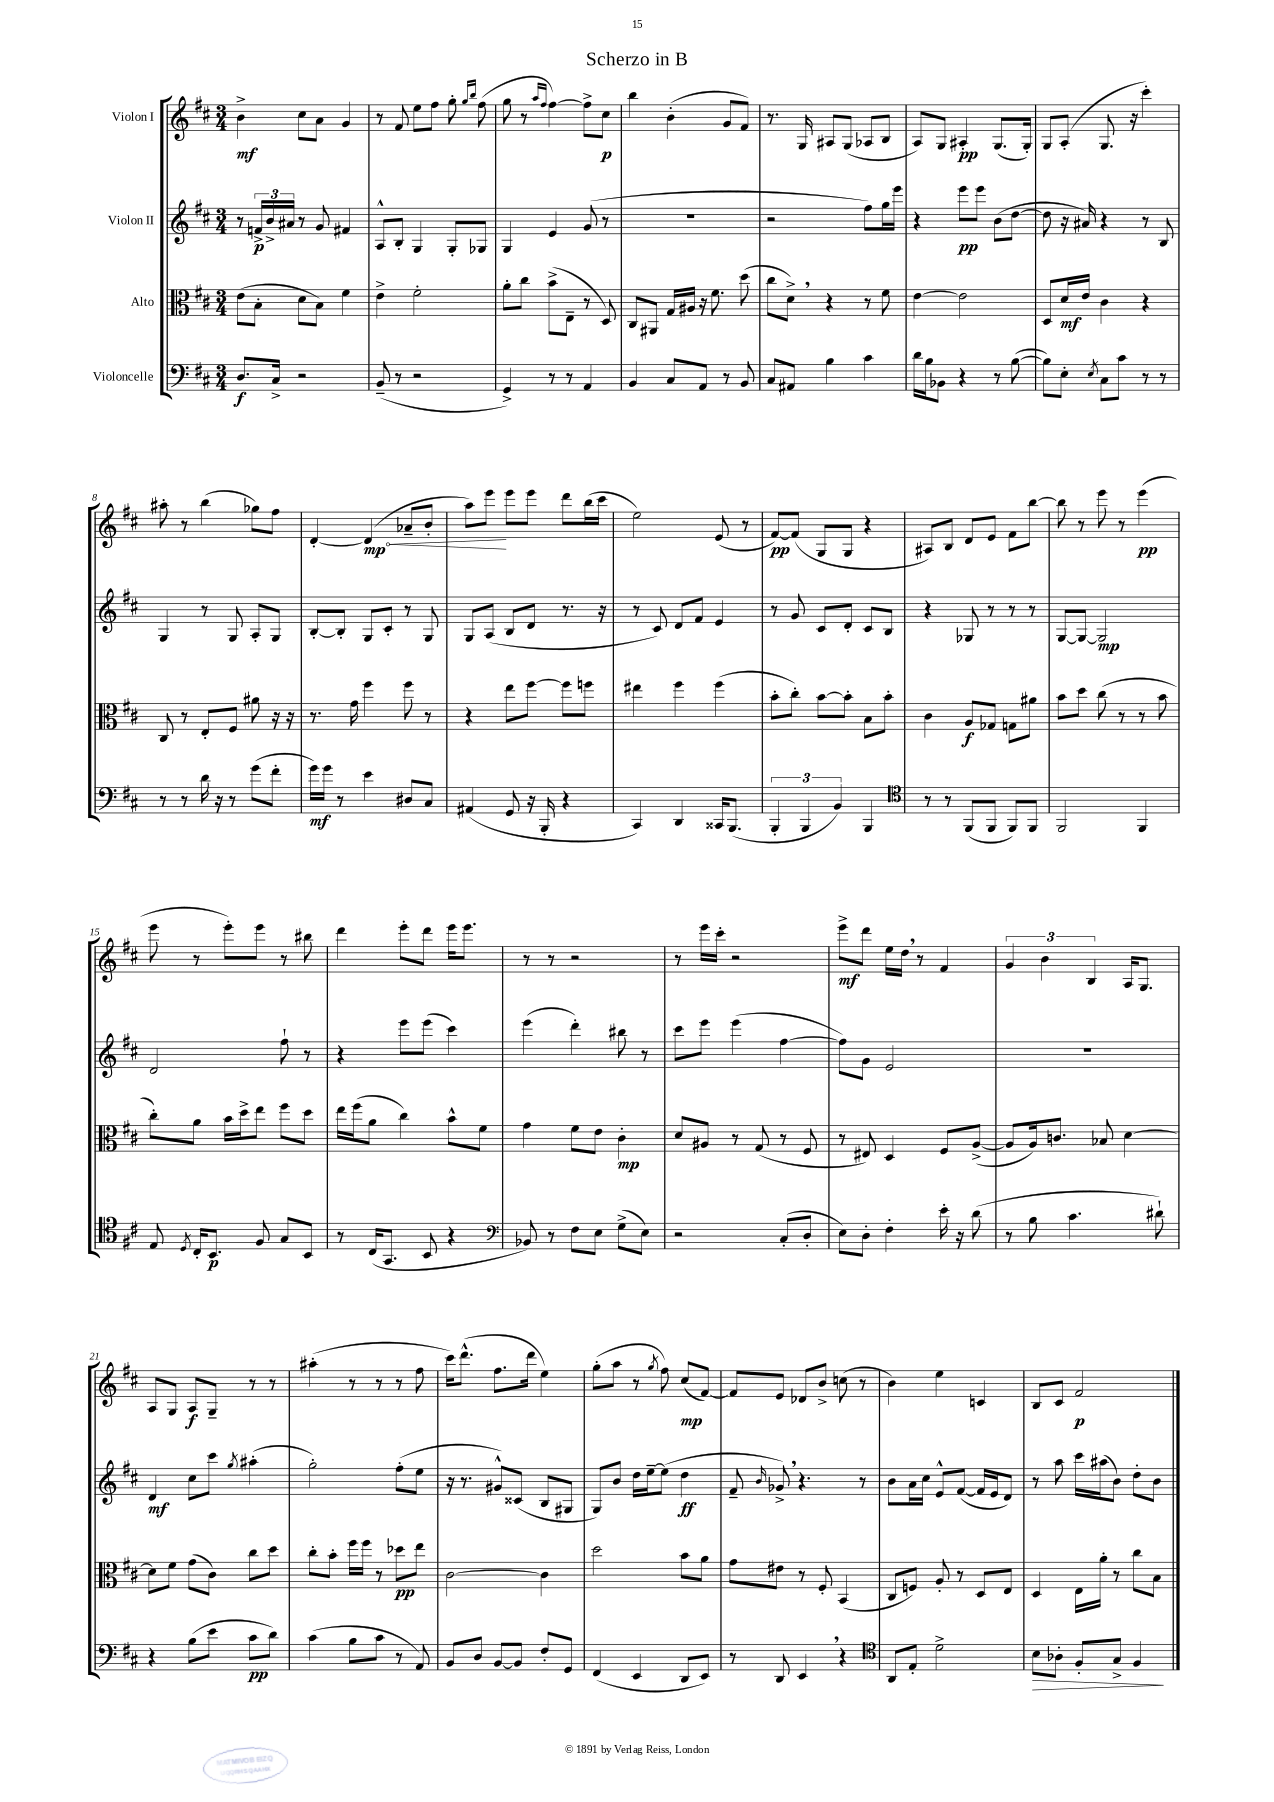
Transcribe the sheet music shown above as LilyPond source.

\header { title = "Scherzo in B" }
<<
\new StaffGroup <<
\new Staff = "s0" \with { instrumentName = "Violon I" } {
    \clef treble \key d \major \numericTimeSignature \time 3/4
    \autoBeamOff b'4->\mf cis''8[ a'8] g'4 |
    r8 fis'8 e''8[ fis''8] g''8-. \grace { g''16[ b''16] } fis''8( |
    g''8 r8 \grace { a''16[ fis''16] } fis''4~) fis''8[-> cis''8]\p |
    b''4 b'4-.( g'8[ fis'8]) |
    r8. g16 ais8[ g8]( aes8[ b8] |
    a8[) g8] ais4-.\pp g8.[( g16]-.) |
    g8[ a8]-.( g8. r16 cis'''4-.) |
    ais''8-. r8 b''4( ges''8[) fis''8] |
    d'4~-. \once \override Hairpin.circled-tip = ##t d'4\mp\<( aes'8[-- b'8]-. |
    a''8[) e'''8]\! e'''8[ e'''8] d'''8[ b''16( cis'''16] |
    e''2) e'8( r8 |
    fis'8[~\pp) fis'8]( g8[ g8] r4 |
    ais8[) b8] d'8[ e'8] fis'8[ b''8]~ |
    b''8 r8 e'''8 r8 e'''4\pp( |
    e'''8 r8 e'''8[-.) e'''8] r8 bis''8 |
    d'''4 e'''8[-. d'''8] e'''16[ e'''8.] |
    r8 r8 r2 |
    r8 e'''16[ cis'''16]-. r2 |
    e'''8[->\mf d'''8] e''16[ d''16] \breathe r8 fis'4 |
    \tuplet 3/2 { g'4 b'4 b4 } a16[ g8.] |
    a8[ g8] a8[\f g8]-- r8 r8 |
    ais''4-.( r8 r8 r8 fis''8 |
    cis'''16[) d'''8.]-^( fis''8.[ d'''16] e''4) |
    g''8[-.( a''8] r8 \acciaccatura { g''8 } fis''8) cis''8[\mp( fis'8]~) |
    fis'8[ e'8] des'8[ b'8]-> c''8( r8 |
    b'4) e''4 c'4 |
    b8[ cis'8] fis'2\p \bar "|." |
}
\new Staff = "s1" \with { instrumentName = "Violon II" } {
    \clef treble \key d \major \numericTimeSignature \time 3/4
    \autoBeamOff r8 \tuplet 3/2 { f'16[->\p b'16-> ais'16] } r8 g'8 fis'4 |
    a8[-^ b8]-. g4 g8[-. ges8] |
    g4 e'4 g'8( r8 |
    R2. |
    r2 fis''8[) g''16 e'''16] |
    r4 e'''8[\pp e'''8] b'8[( d''8]~ |
    d''8 r16 ais'16) r4 r8 b8 |
    g4 r8 g8 a8[-. g8] |
    b8[~-. b8]-. g8[ cis'8]-. r8 g8 |
    g8[ a8]( b8[ d'8] r8. r16 |
    r8 cis'8) d'8[ fis'8] e'4 |
    r8 g'8 cis'8[ d'8]-. cis'8[ b8] |
    r4 ges8 r8 r8 r8 |
    g8[~ g8]~ g2\mp |
    d'2 fis''8-! r8 |
    r4 e'''8[ e'''8]( cis'''4) |
    e'''4( d'''4-.) bis''8 r8 |
    cis'''8[ e'''8] e'''4( fis''4~ |
    fis''8[) g'8] e'2 |
    r2. |
    d'4\mf cis''8[ cis'''8] \acciaccatura { g''8 } ais''4-.( |
    g''2-.) fis''8[-.( e''8] |
    r16 r8. gis'8[-^) cisis'8]( b8[ gis8] |
    g8[) b'8] d''16[ e''16~-- e''8]( d''4\ff |
    fis'8-- \grace { b'16 } ges'8->) \breathe r4. r8 |
    b'8[ a'16 cis''16] e'8[-^ fis'8]~( fis'16[ e'16 d'8]) |
    r8 a''8 cis'''16[ ais''16( b'8]) d''8[-. b'8] \bar "|." |
}
\new Staff = "s2" \with { instrumentName = "Alto" } {
    \clef alto \key d \major \numericTimeSignature \time 3/4
    \autoBeamOff e'8[( b8]-. d'8[ b8]) fis'4 |
    e'4-> fis'2-. |
    a'8[-. cis''8] b'8[->( e8]-- r8 d8) |
    cis8[ ais,8] g16[ ais16] r16 fis'8. d''8( |
    cis''8[ d'8]->) \breathe r4 r8 fis'8 |
    e'4~ e'2 |
    d8[ d'16\mf e'16] cis'4 r4 |
    cis8 r8 e8[-. fis8] ais'8 r16 r16 |
    r8. g'16 fis''4 fis''8 r8 |
    r4 e''8[ fis''8]~ fis''8[ f''8] |
    eis''4 fis''4 fis''4( |
    b'8[-. cis''8]-.) b'8[~ b'8]-. b8[ b'8]-. |
    cis'4 a8[\f ges8] g8[ ais'8] |
    b'8[ d''8] cis''8( r8 r8 b'8 |
    cis''8[-.) a'8] b'16[ d''16-> e''8] fis''8[ d''8] |
    e''16[ fis''16( a'8] cis''4) b'8[-^ fis'8] |
    g'4 fis'8[ e'8] cis'4-.\mp |
    d'8[ ais8] r8 g8( r8 fis8 |
    r8 eis8) d4 fis8[ a8]~->( |
    a8[ a16) c'8.] bes8 d'4~ |
    d'8[ fis'8] g'8[( cis'8]) cis''8[ d''8] |
    cis''8[-. b'8]-. fis''16[ fis''16] r8 des''8[\pp e''8] |
    cis'2~ cis'4 |
    d''2 b'8[ a'8] |
    g'8[ eis'8] r8 fis8-. b,4( |
    cis8[ f8]) a8-. r8 d8[ e8] |
    d4 e16[ a'16]-. r8 cis''8[ b8] \bar "|." |
}
\new Staff = "s3" \with { instrumentName = "Violoncelle" } {
    \clef bass \key d \major \numericTimeSignature \time 3/4
    \autoBeamOff d8.[\f cis16]-> r2 |
    b,8--( r8 r2 |
    g,4->) r8 r8 a,4 |
    b,4 cis8[ a,8] r8 b,8 |
    cis8[ ais,8] b4 cis'4 |
    d'16[ b16 bes,8] r4 r8 b8~( |
    b8[) e8]-. \acciaccatura { e8 } cis8[ cis'8] r8 r8 |
    r8 r8 d'16 r16 r8 g'8[( fis'8]-. |
    g'16[\mf) g'16] r8 e'4 dis8[ cis8] |
    ais,4( g,8 r16 b,,16-. r4 |
    cis,4) d,4 cisis,16[ b,,8.]( |
    \tuplet 3/2 { b,,4-. b,,4 b,4) } b,,4 |
    \clef tenor r8 r8 fis,8[( fis,8] fis,8[) fis,8] |
    fis,2 fis,4 |
    e8 \acciaccatura { d8 } cis16[-. b,8.]\p fis8 g8[ b,8] |
    r8 cis16[( g,8.] b,8 r4 |
    \clef bass bes,8) r8 fis8[ e8] g8[->( e8]) |
    r2 cis8[-.( d8]-. |
    e8[) d8]-. fis4-. e'16-. r16 d'8( |
    r8 b8 cis'4. dis'8-!) |
    r4 b8[( e'8] cis'8[\pp d'8]) |
    cis'4( b8[ cis'8] r8 a,8) |
    b,8[ d8] b,8[~ b,8] fis8[-. g,8] |
    fis,4( e,4 d,8[ e,8]) |
    r8 d,8 e,4 \breathe r4 |
    \clef tenor a,8[ e8]-. d'2-> |
    b8[\> aes8]-. fis8[-. g8]-> fis4\! \bar "|." |
}
>>
>>
